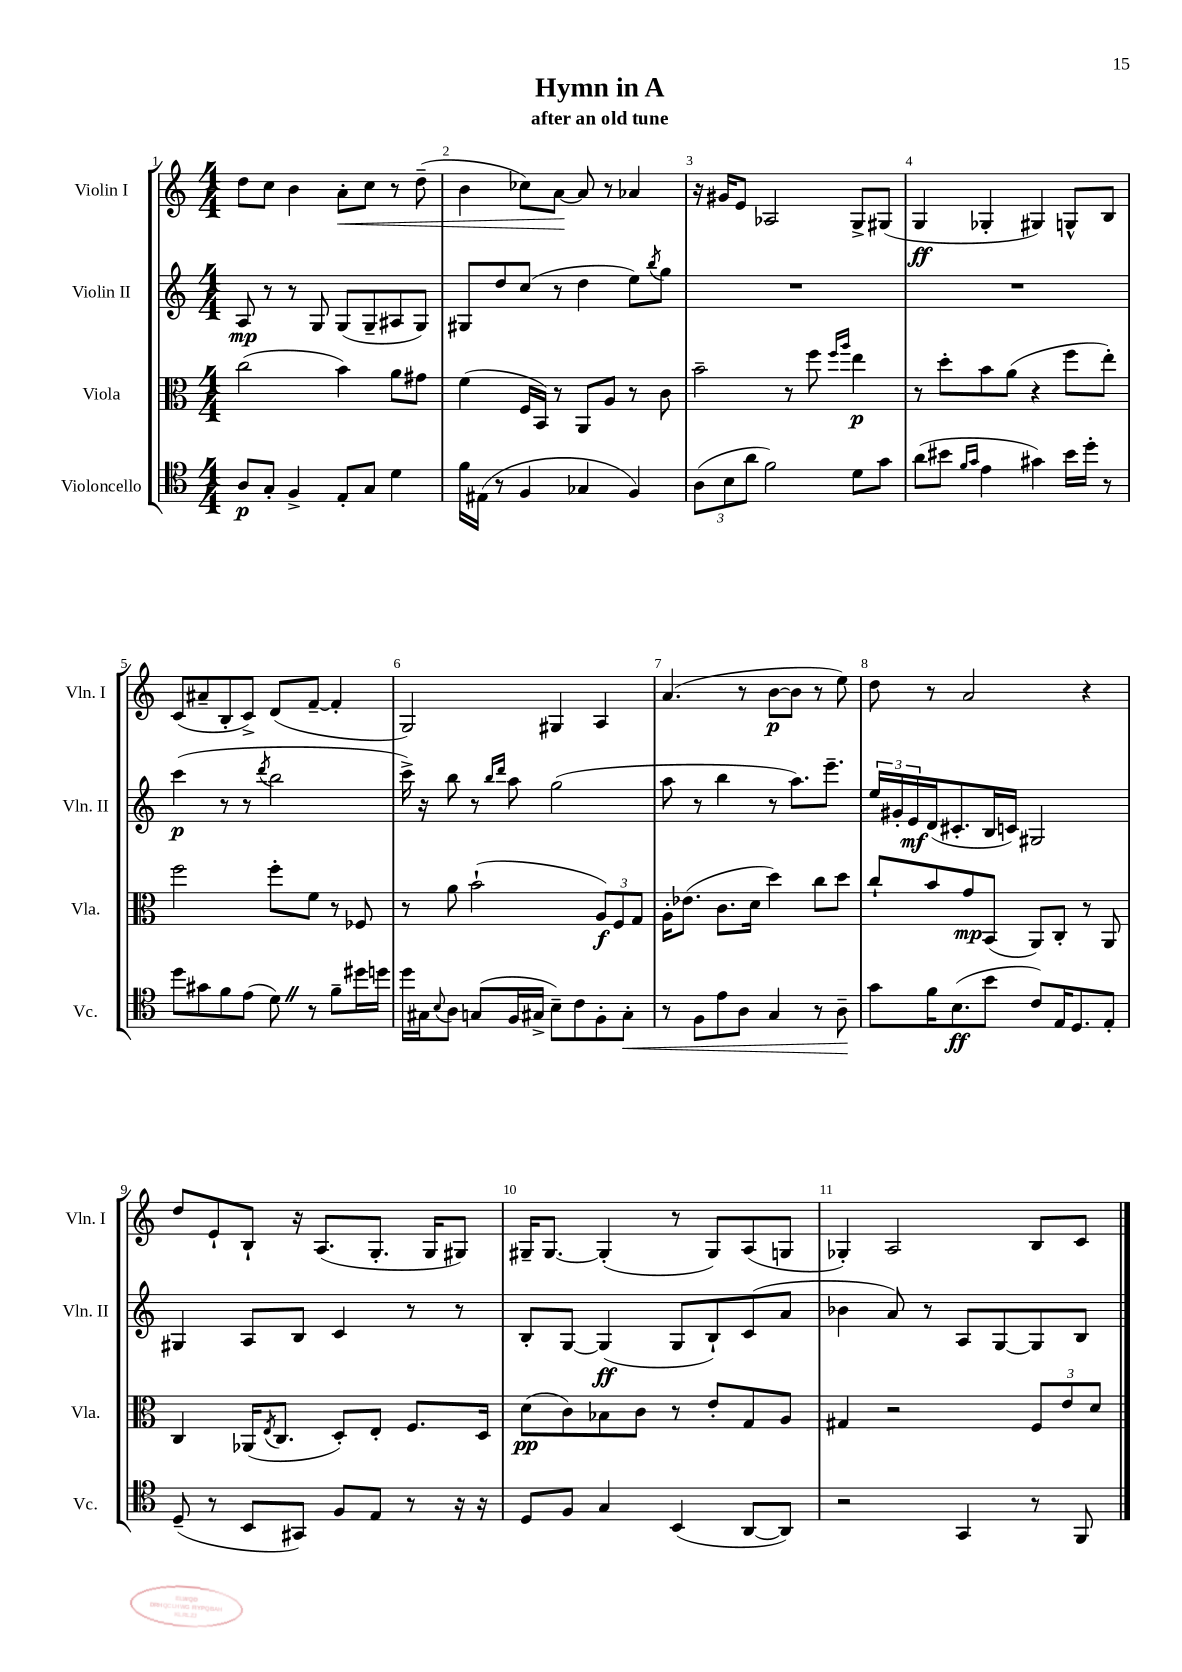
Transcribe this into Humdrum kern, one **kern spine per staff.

**kern	**kern	**kern	**kern
*staff4	*staff3	*staff2	*staff1
*clefC4	*clefC3	*clefG2	*clefG2
*k[]	*k[]	*k[]	*k[]
*M4/4	*M4/4	*M4/4	*M4/4
8A	(2cc	8A	8dd
8G'	.	8r	8cc
4F^	.	8r	4b
.	.	8G	.
8E'	4b)	(8G	8a'
8G	.	8G~	8cc
4d	8a	8A#	8r
.	8g#	8G)	(8dd~
=	=	=	=
16f	(4f	8G#	4b
(16E#	.	.	.
8r	.	8dd	.
4F	16F	(8cc	8cc-)
.	16BB)	.	.
.	8r	8r	[8a
4G-	8AA	4dd	8a]
.	8A	.	8r
4F)	8r	8ee)	4a-
.	.	8qbb	.
.	8c	8gg	.
=	=	=	=
(12A	2b~	1r	16r
.	.	.	16g#
12B	.	.	.
.	.	.	8e
12a	.	.	.
2f)	.	.	2A-
.	8r	.	.
.	8ff	.	.
.	16qqff	.	.
.	16qqaa	.	.
8d	4ee	.	8G^
8g	.	.	(8G#
=	=	=	=
(8a	8r	1r	4G
8b#	8dd'	.	.
16qqf	.	.	.
16qqg	.	.	.
4e	8b	.	4G-'
.	(8a	.	.
4g#)	4r	.	4G#)
16b#	8ff	.	8G^^
16dd'	.	.	.
8r	8ee')	.	8B
=	=	=	=
8dd	2ff	(4ccc	(8c
8g#	.	.	8a#~
8f	.	8r	8B'
(8e	.	8r	8c^)
.	.	8qddd	.
8d)	8ff'	2bb	(8d
8r	8f	.	[8f~
8f~	8r	.	4f']
16dd#	8F-	.	.
16dd	.	.	.
=	=	=	=
16dd	8r	16ccc^)	2G)
16G#	.	16r	.
8qqB	.	.	.
8A	8a	8bb	.
(8G	(2b`	8r	.
.	.	16qqbb	.
.	.	16qqddd	.
16F	.	8aa	.
16G#^	.	.	.
8B~)	.	(2gg	4G#
8c	.	.	.
8F'	12A)	.	4A
.	12F	.	.
8G#'	.	.	.
.	12G	.	.
=	=	=	=
8r	16A'	8aa	(4.a
.	(8.e-	.	.
8F	.	8r	.
8e	8.c	4bb	.
8A	.	.	8r
.	16d	.	.
4G	4dd)	8r	[8b
.	.	8.aa)	8b]
8r	8cc	.	8r
.	.	8.eee~	.
8A~	8dd	.	8ee)
=	=	=	=
8g	8cc`	24ee	8dd
.	.	24g#'	.
.	.	24e	.
16f	8b	(16d	8r
(8.B	.	8.c#'	.
.	8g	.	2a
8b	(8BB	16B	.
.	.	16c)	.
8c)	8AA)	2G#	.
16E	8C'	.	.
8.D	.	.	.
.	8r	.	4r
8E'	8AA	.	.
=	=	=	=
(8D~	4C	4G#	8dd
8r	.	.	8e`
8BB	(16AA-	8A	8B`
.	8qE	.	.
.	8.C	.	.
8GG#)	.	8B	16r
.	.	.	(8.A
8F	8D')	4c	.
8E	8E'	.	8.G'
8r	8.F	8r	.
.	.	.	16G
16r	.	8r	8G#)
16r	16D	.	.
=	=	=	=
8D	(8d	8B'	16G#~
.	.	.	[8.G#
8F	8c)	[8G	.
4G	8B-	(4G]	(4G#']
.	8c	.	.
(4BB	8r	8G	8r
.	8e'	8B`)	8G#)
[8AA	8G	(8c	(8A
8AA])	8A	8a	8G
=	=	=	=
2r	4G#	4b-	4G-')
.	2r	8a)	2A
.	.	8r	.
4GG	.	8A	.
.	.	[8G	.
8r	12F	8G]	8B
.	12e	.	.
8FF	.	8B	8c
.	12d	.	.
==	==	==	==
*-	*-	*-	*-
